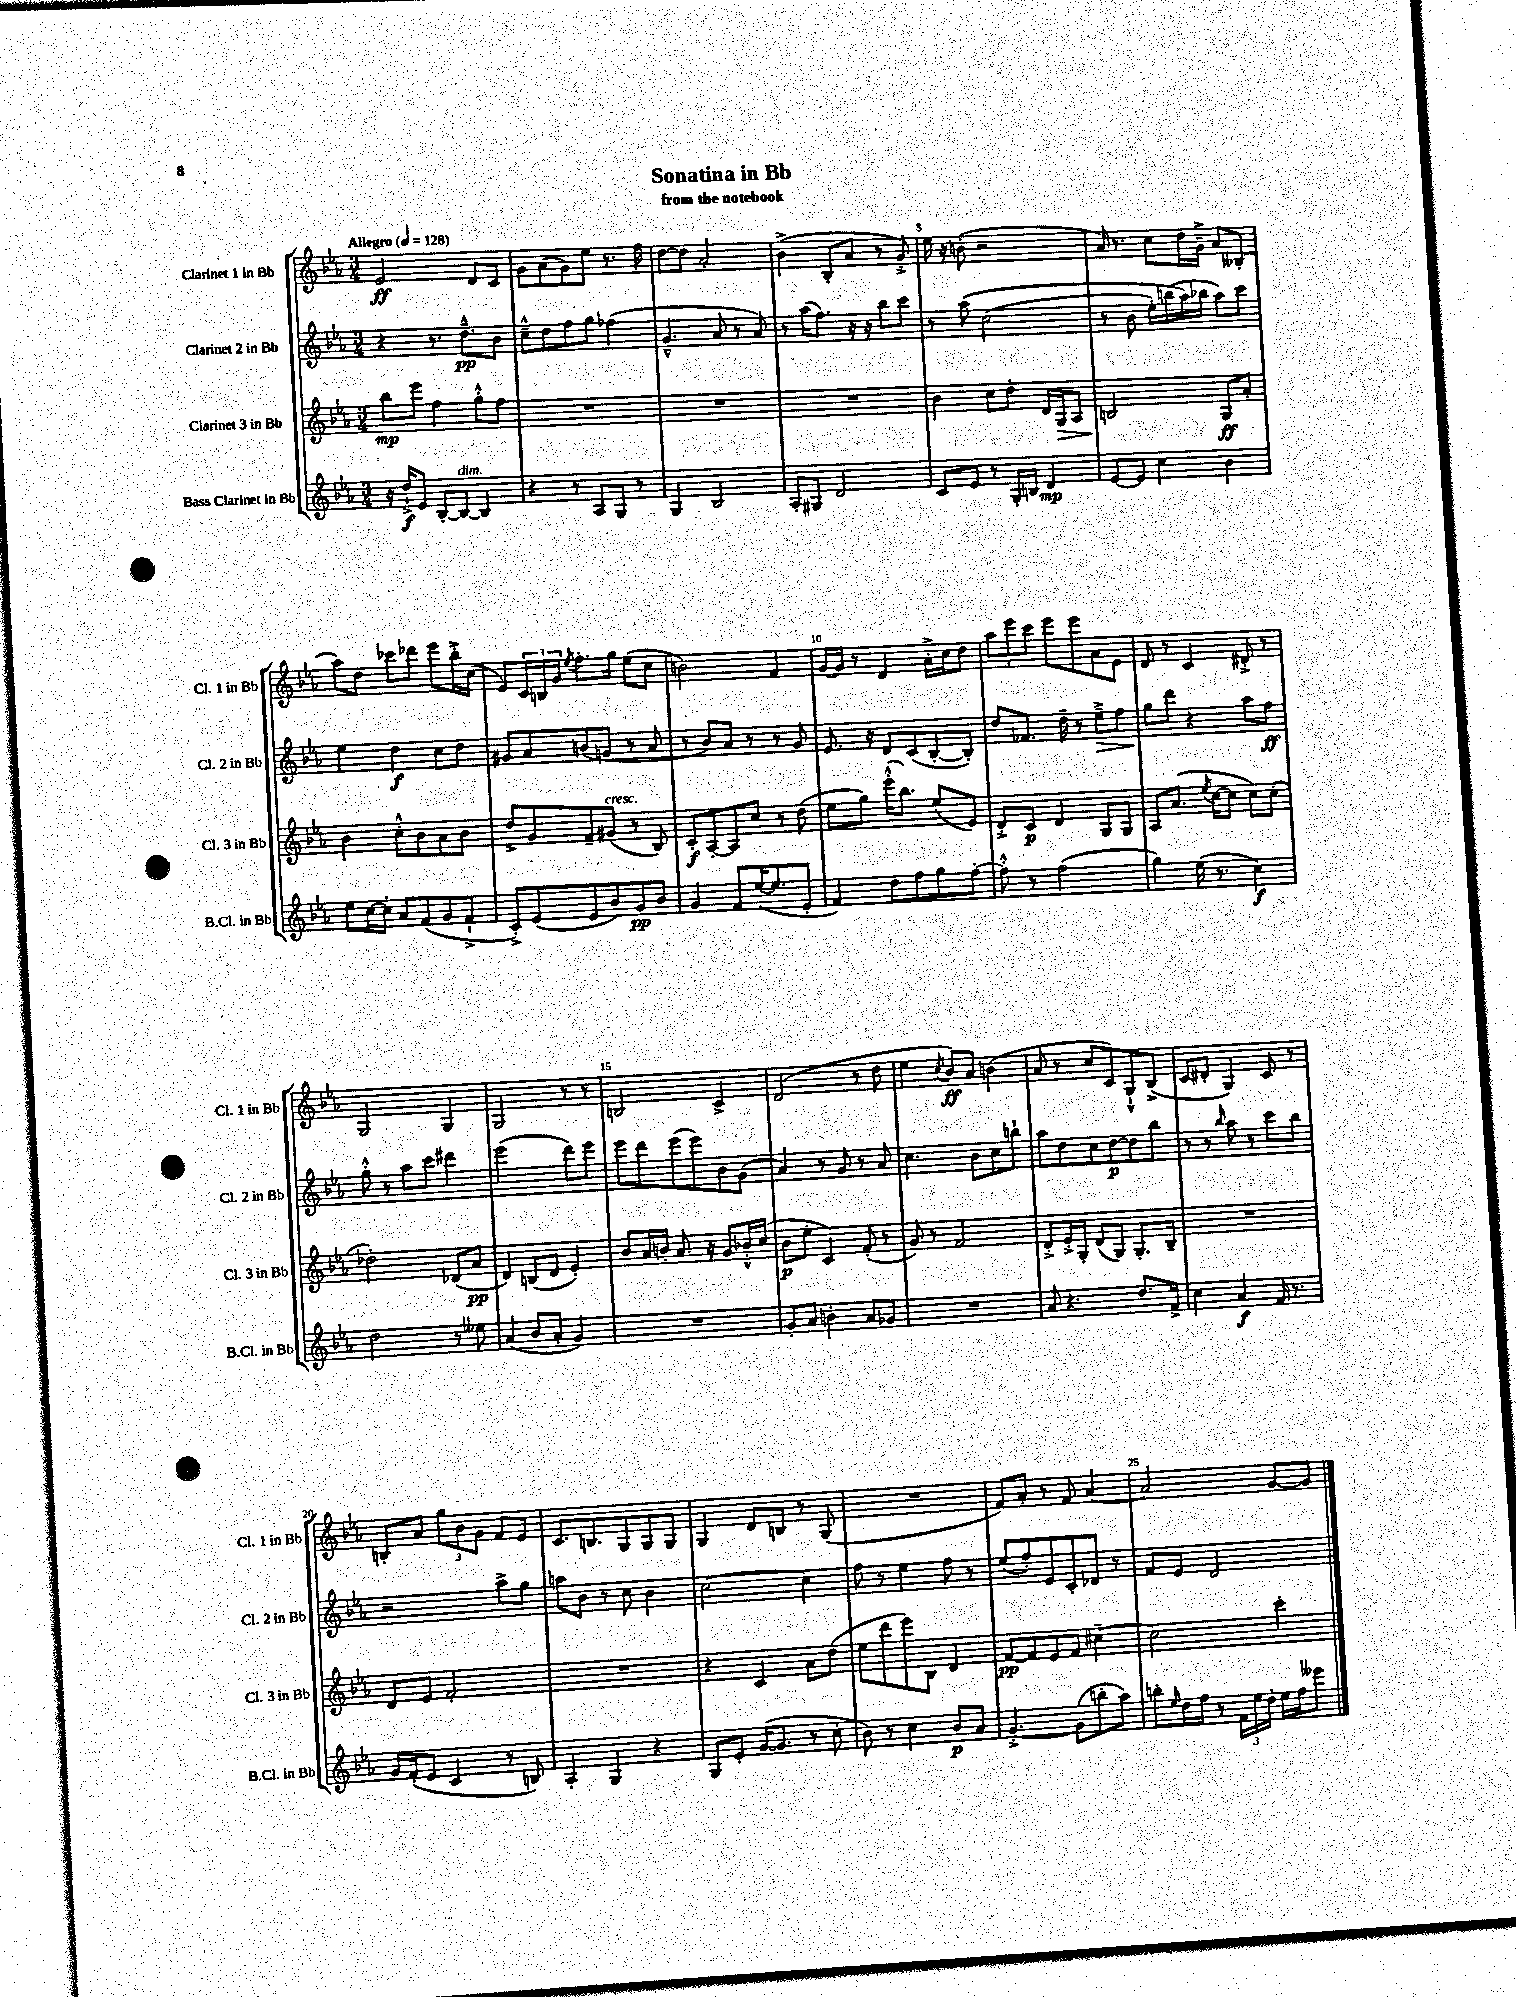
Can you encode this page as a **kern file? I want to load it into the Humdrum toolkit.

**kern	**dynam	**kern	**dynam	**kern	**dynam	**kern	**dynam
*part4	*part4	*part3	*part3	*part2	*part2	*part1	*part1
*staff4	*staff4	*staff3	*staff3	*staff2	*staff2	*staff1	*staff1
*I"Bass Clarinet in Bb	*	*I"Clarinet 3 in Bb	*	*I"Clarinet 2 in Bb	*	*I"Clarinet 1 in Bb	*
*I'B.Cl. in Bb	*	*I'Cl. 3 in Bb	*	*I'Cl. 2 in Bb	*	*I'Cl. 1 in Bb	*
*clefG2	*	*clefG2	*	*clefG2	*	*clefG2	*
*k[b-e-a-]	*	*k[b-e-a-]	*	*k[b-e-a-]	*	*k[b-e-a-]	*
*M3/4	*	*M3/4	*	*M3/4	*	*M3/4	*
*MM128	*	*MM128	*	*MM128	*	*MM128	*
=1	=1	=1	=1	=1	=1	=1	=1
!	!	!	!	!	!	!LO:TX:a:B:t=Allegro	!
16r	.	8bb-\L	mp	4r	.	2e-/	ff
16dd`^/KL	f	.	.	.	.	.	.
8e-/J	.	8eee-\J	.	.	.	.	.
[8B-'/L	.	4ff\	.	8.r	.	.	.
!LO:TX:a:i:t=dim.	!	!	!	!	!	!	!
8B-/J_	.	.	.	.	.	.	.
.	.	.	.	8.dd~^^\L	pp	.	.
4B-/]	.	8gg'^^\L	.	.	.	8d/L	.
.	.	8ff\J	.	8b-\J	.	8c/J	.
=2	=2	=2	=2	=2	=2	=2	=2
4r	.	2.r	.	8cc~^^\L	.	8g\L	.
.	.	.	.	8dd\	.	(8a-\	.
8r	.	.	.	8ff\	.	8g\)	.
8A-/L	.	.	.	8gg\J	.	8ee-\J	.
8G/J	.	.	.	(4ff-X\	.	8.r	.
8r	.	.	.	.	.	.	.
.	.	.	.	.	.	16ff\	.
=3	=3	=3	=3	=3	=3	=3	=3
4G/	.	2.r	.	4.g~^^/	.	[8dd\L	.
.	.	.	.	.	.	8dd\J]	.
2B-/	.	.	.	.	.	2a-'/	.
.	.	.	.	8a-/	.	.	.
.	.	.	.	8r	.	.	.
.	.	.	.	8a-/)	.	.	.
=4	=4	=4	=4	=4	=4	=4	=4
8A-'/L	.	2.r	.	8r	.	(4b-^\	.
8G#X/J	.	.	.	(16aa-\KL	.	.	.
.	.	.	.	8.ff\J)	.	.	.
2d/	.	.	.	.	.	8B-'/L	.
.	.	.	.	16r	.	8a-/J	.
.	.	.	.	16r	.	.	.
.	.	.	.	8bb-\L	.	8r	.
.	.	.	.	8ccc\J	.	8g'^/)	.
=5	=5	=5	=5	=5	=5	=5	=5
8c/L	.	4b-\	.	8r	.	16ee-\	.
.	.	.	.	.	.	16r	.
8e-/J	.	.	.	(8aa-\	.	(8bn'\	.
8r	.	8cc\L	.	(2cc\	.	2r	.
16G'/LL	.	8dd'\J	.	.	.	.	.
16Bn/JJ	.	.	.	.	.	.	.
4d/	mp	16d/LL	.	.	.	.	.
!	!	!	!LO:HP:b	!	!	!	!
.	.	16G/J	>	.	.	.	.
.	.	8A-/J	.	.	.	.	.
=6	=6	=6	=6	=6	=6	=6	=6
[8e-/L	.	2Bn/	.	8r	.	16a-/)	.
.	.	.	.	.	.	8.r	.
8e-/J]	.	.	.	8b-\	.	.	.
4cc\	.	.	.	16ee-'\LL)	.	8cc\L	.
.	.	.	.	(16bbn\	.	.	.
.	.	.	.	16aa-\)	.	16dd\L	.
.	.	.	.	16bb-X\JJ	.	16g~^\JJ	.
4b-\	.	8G/L	] ff	8aa-\L)	.	8a-/L	.
.	.	8a-'/J	.	8ccc\J	.	(8B--X'/J	.
!!LO:LB:g=z
=7	=7	=7	=7	=7	=7	=7	=7
8ee-\L	.	4b-\	.	4ee-\	.	8aa-\L)	.
[16cc\L	.	.	.	.	.	8dd\J	.
16cc'\JJ]	.	.	.	.	.	.	.
8a-/L	.	8cc'^^\L	.	4dd\	f	8ccc-X\L	.
(8f/	.	8b-\	.	.	.	8ddd-X\J	.
8g/	.	8a-\	.	8cc\L	.	8eee-\L	.
8f`^/J	.	8b-\J	.	8dd\J	.	16bb-'^\L	.
.	.	.	.	.	.	(16cc\JJ	.
=8	=8	=8	=8	=8	=8	=8	=8
8c'^/L)	.	8dd^/L	.	8g#X/L	.	8e-/L)	.
(8e-/	.	8g/	.	8a-/	.	24c/L	.
.	.	.	.	.	.	24Bn/	.
.	.	.	.	.	.	24g/JJ	.
.	.	.	.	.	.	8qee-/	.
8e-/	.	8f~/	.	(8bn/	.	8.ff'\L	.
!	!	!LO:TX:a:i:t=cresc.	!	!	!	!	!
8b-/)	.	(8g#X/J	.	8gn/J	.	.	.
.	.	.	.	.	.	16gg\Jk	.
8g/	pp	8r	.	8r	.	(8ee-\L	.
8b-/J	.	8B-/)	.	8a-/	.	8cc\J	.
=9	=9	=9	=9	=9	=9	=9	=9
4g/	.	8c'/L	f	8r	.	2bn\)	.
.	.	[8A-'/	.	8b-/L)	.	.	.
8f/L	.	8A-/]	.	8a-/J	.	.	.
([16ee-/K	.	8cc/J	.	8r	.	.	.
8.ee-/]	.	.	.	.	.	.	.
.	.	8r	.	8r	.	4f/	.
8e-'/J	.	(8dd\	.	8g/	.	.	.
=10	=10	=10	=10	=10	=10	=10	=10
4f/)	.	8ee-\L	.	8.e-/	.	[16g/LL	.
.	.	.	.	.	.	16g/JJ]	.
.	.	8gg\J)	.	.	.	8r	.
.	.	.	.	16r	.	.	.
8dd\L	.	(16eee-'^^\KL	.	8d/L	.	4d/	.
.	.	8.bb-\J)	.	.	.	.	.
8ff\	.	.	.	(8c/	.	.	.
8gg\	.	(8ee-/L	.	[8B-'/	.	16a-'^\LL	.
.	.	.	.	.	.	16cc\J	.
[8ff'\J	.	8e-/J)	.	8B-'/J])	.	8dd\J	.
=11	=11	=11	=11	=11	=11	=11	=11
8ff'^^\]	.	8d'^/L	.	8dd/L	.	12aa-\L	.
.	.	.	.	.	.	12eee-\	.
8r	.	8c/J	p	8.f-X/J	.	.	.
.	.	.	.	.	.	12ccc\J	.
(2ff\	.	4d/	.	.	.	8eee-\L	.
.	.	.	.	16dd~\	.	.	.
.	.	.	.	8r	.	8eee-\	.
!	!	!	!	!	!LO:HP:b	!	!
.	.	8G/L	.	8ee-~^\L	>	8a-\	.
.	.	8G/J	.	8ff\J	.	8e-\J	.
=12	=12	=12	=12	=12	=12	=12	=12
4gg\)	.	8A-/L	.	8gg\L	.	8d/	.
.	.	(8.a-/J	.	8ddd\J	]	8r	.
(16ee-\	.	.	.	4r	.	4c/	.
.	.	8qee-/	.	.	.	.	.
8.r	.	[16cc\KL	.	.	.	.	.
.	.	8cc\J]	.	.	.	.	.
4cc\)	f	8cc\L)	.	8aa-\L	.	8d#X'^/	.
.	.	(8cc'\J	.	8ff\J	ff	8r	.
!!LO:LB:g=z
=13	=13	=13	=13	=13	=13	=13	=13
2dd\	.	2dd-X'\)	.	8gg'^^\	.	2G/	.
.	.	.	.	8r	.	.	.
.	.	.	.	8aa-\L	.	.	.
.	.	.	.	8ccc\J	.	.	.
8r	.	(8d-X/L	.	4ddd#X\	.	4G/	.
8ee--X\	.	8a-/J	pp	.	.	.	.
=14	=14	=14	=14	=14	=14	=14	=14
(4a-/	.	4d/)	.	(2eee-\	.	2G/	.
8b-/L	.	(8Bn/L	.	.	.	.	.
8a-'/J	.	8d/J	.	.	.	.	.
4g/)	.	4e-'/)	.	8ddd\L)	.	8r	.
.	.	.	.	8eee-\J	.	8r	.
=15	=15	=15	=15	=15	=15	=15	=15
2.r	.	8b-/L	.	8eee-\L	.	2Bn/	.
.	.	16a-/L	.	8ddd\	.	.	.
.	.	16bn'/JJ	.	.	.	.	.
.	.	8.a-/	.	(8eee-\	.	.	.
.	.	.	.	8eee-\)	.	.	.
.	.	16r	.	.	.	.	.
.	.	8g/L	.	8b-\	.	4c^/	.
.	.	16b-X'^^/L	.	(8g\J	.	.	.
.	.	(16cc/JJ	.	.	.	.	.
=16	=16	=16	=16	=16	=16	=16	=16
8g'/L	.	8b-\L	p	4a-/)	.	(2d/	.
8a-/J	.	8ee-'\J	.	.	.	.	.
4bn'\	.	4c/)	.	8r	.	.	.
.	.	.	.	8g/	.	.	.
8a-/L	.	(8f'/	.	8r	.	8r	.
8g-X/J	.	8r	.	8a-/	.	8dd\	.
=17	=17	=17	=17	=17	=17	=17	=17
2.r	.	8g/)	.	4.cc\	.	4ee-\	.
.	.	8r	.	.	.	.	.
.	.	.	.	.	.	8qcc/	.
.	.	2f/	.	.	.	8b-/L)	ff
.	.	.	.	8b-\L	.	8a-/J	.
.	.	.	.	8cc\	.	(4bn\	.
.	.	.	.	8bbn`\J	.	.	.
=18	=18	=18	=18	=18	=18	=18	=18
8a-/	.	8d'^/L	.	8aa-\L	.	8a-/	.
4.r	.	16e-'^/L	.	8dd\	.	8r	.
.	.	16G'/JJ	.	.	.	.	.
.	.	(8d/L	.	8cc\	.	8cc/L	.
.	.	8G/J)	.	[8dd\	p	8c/)	.
8.dd/L	.	8.G'/L	.	8dd\]	.	8G`^^/	.
.	.	.	.	8bb-\J	.	(8B-^/J	.
16f^/Jk	.	16B-~/Jk	.	.	.	.	.
=19	=19	=19	=19	=19	=19	=19	=19
4cc\	.	2.r	.	8r	.	8c/L	.
.	.	.	.	8r	.	8d#X'/J	.
.	.	.	.	16qqbb-/	.	.	.
4a-/	f	.	.	8aa-\	.	4G/)	.
.	.	.	.	8r	.	.	.
16f/	.	.	.	8ccc\L	.	8c/	.
8.r	.	.	.	.	.	.	.
.	.	.	.	8bb-\J	.	8r	.
!!LO:LB:g=z
=20	=20	=20	=20	=20	=20	=20	=20
16g/LL	.	8d/L	.	2r	.	8Bn'/L	.
(16f'/J	.	.	.	.	.	.	.
8e-/J	.	8e-/J	.	.	.	8a-/J	.
4c/	.	2f'/	.	.	.	12gg\L	.
.	.	.	.	.	.	12b-\	.
.	.	.	.	.	.	12g\J	.
8r	.	.	.	8aa-^\L	.	8f/L	.
8Bn/)	.	.	.	8gg\J	.	8e-/J	.
=21	=21	=21	=21	=21	=21	=21	=21
4A-'/	.	2.r	.	8aan\L	.	8.c/L	.
.	.	.	.	8b-\J	.	.	.
.	.	.	.	.	.	8.Bn/	.
4G/	.	.	.	8r	.	.	.
.	.	.	.	8cc\	.	8G/	.
4r	.	.	.	4b-\	.	8G/	.
.	.	.	.	.	.	8G/J	.
=22	=22	=22	=22	=22	=22	=22	=22
8G/L	.	4r	.	[2cc\	.	4G/	.
8e-'/J	.	.	.	.	.	.	.
([16g/KL	.	4c/	.	.	.	8d/L	.
8.g/J]	.	.	.	.	.	.	.
.	.	.	.	.	.	8Bn/J	.
8r	.	8a-\L	.	4cc\]	.	8r	.
8cc'\	.	(8dd\J	.	.	.	(8G/	.
=23	=23	=23	=23	=23	=23	=23	=23
8b-\)	.	8ee-\L	.	8ff\	.	2.r	.
8r	.	8ddd\	.	8r	.	.	.
4cc\	.	8eee-\)	.	4ee-\	.	.	.
.	.	8B-\J	.	.	.	.	.
8b-/L	p	4d/	.	8ff\	.	.	.
8a-/J	.	.	.	8r	.	.	.
=24	=24	=24	=24	=24	=24	=24	=24
[4.g'^/	.	[8f/L	pp	(8ee-/L	.	8f/L)	.
.	.	8f/]	.	8ff'/)	.	8a-'/J	.
.	.	8e-/	.	8e-/	.	8r	.
(8g\L]	.	8f/J	.	8c'/	.	8f/	.
8bbn'\	.	[4cc#X~\	.	8d-X/J	.	[4a-/	.
8aa-\J)	.	.	.	8r	.	.	.
=25	=25	=25	=25	=25	=25	=25	=25
8bbn'\L	.	2cc#\]	.	8f/L	.	2a-/]	.
16qqee-/	.	.	.	.	.	.	.
16dd\L	.	.	.	8e-/J	.	.	.
16ff\JJ	.	.	.	.	.	.	.
8r	.	.	.	2d/	.	.	.
24f\LL	.	.	.	.	.	.	.
24ee-\	.	.	.	.	.	.	.
24dd'\JJ	.	.	.	.	.	.	.
16ee-\LL	.	4ccc'\	.	.	.	[8g/L	.
16ff\J	.	.	.	.	.	.	.
8eee--X\J	.	.	.	.	.	8g/J]	.
==	==	==	==	==	==	==	==
*-	*-	*-	*-	*-	*-	*-	*-
